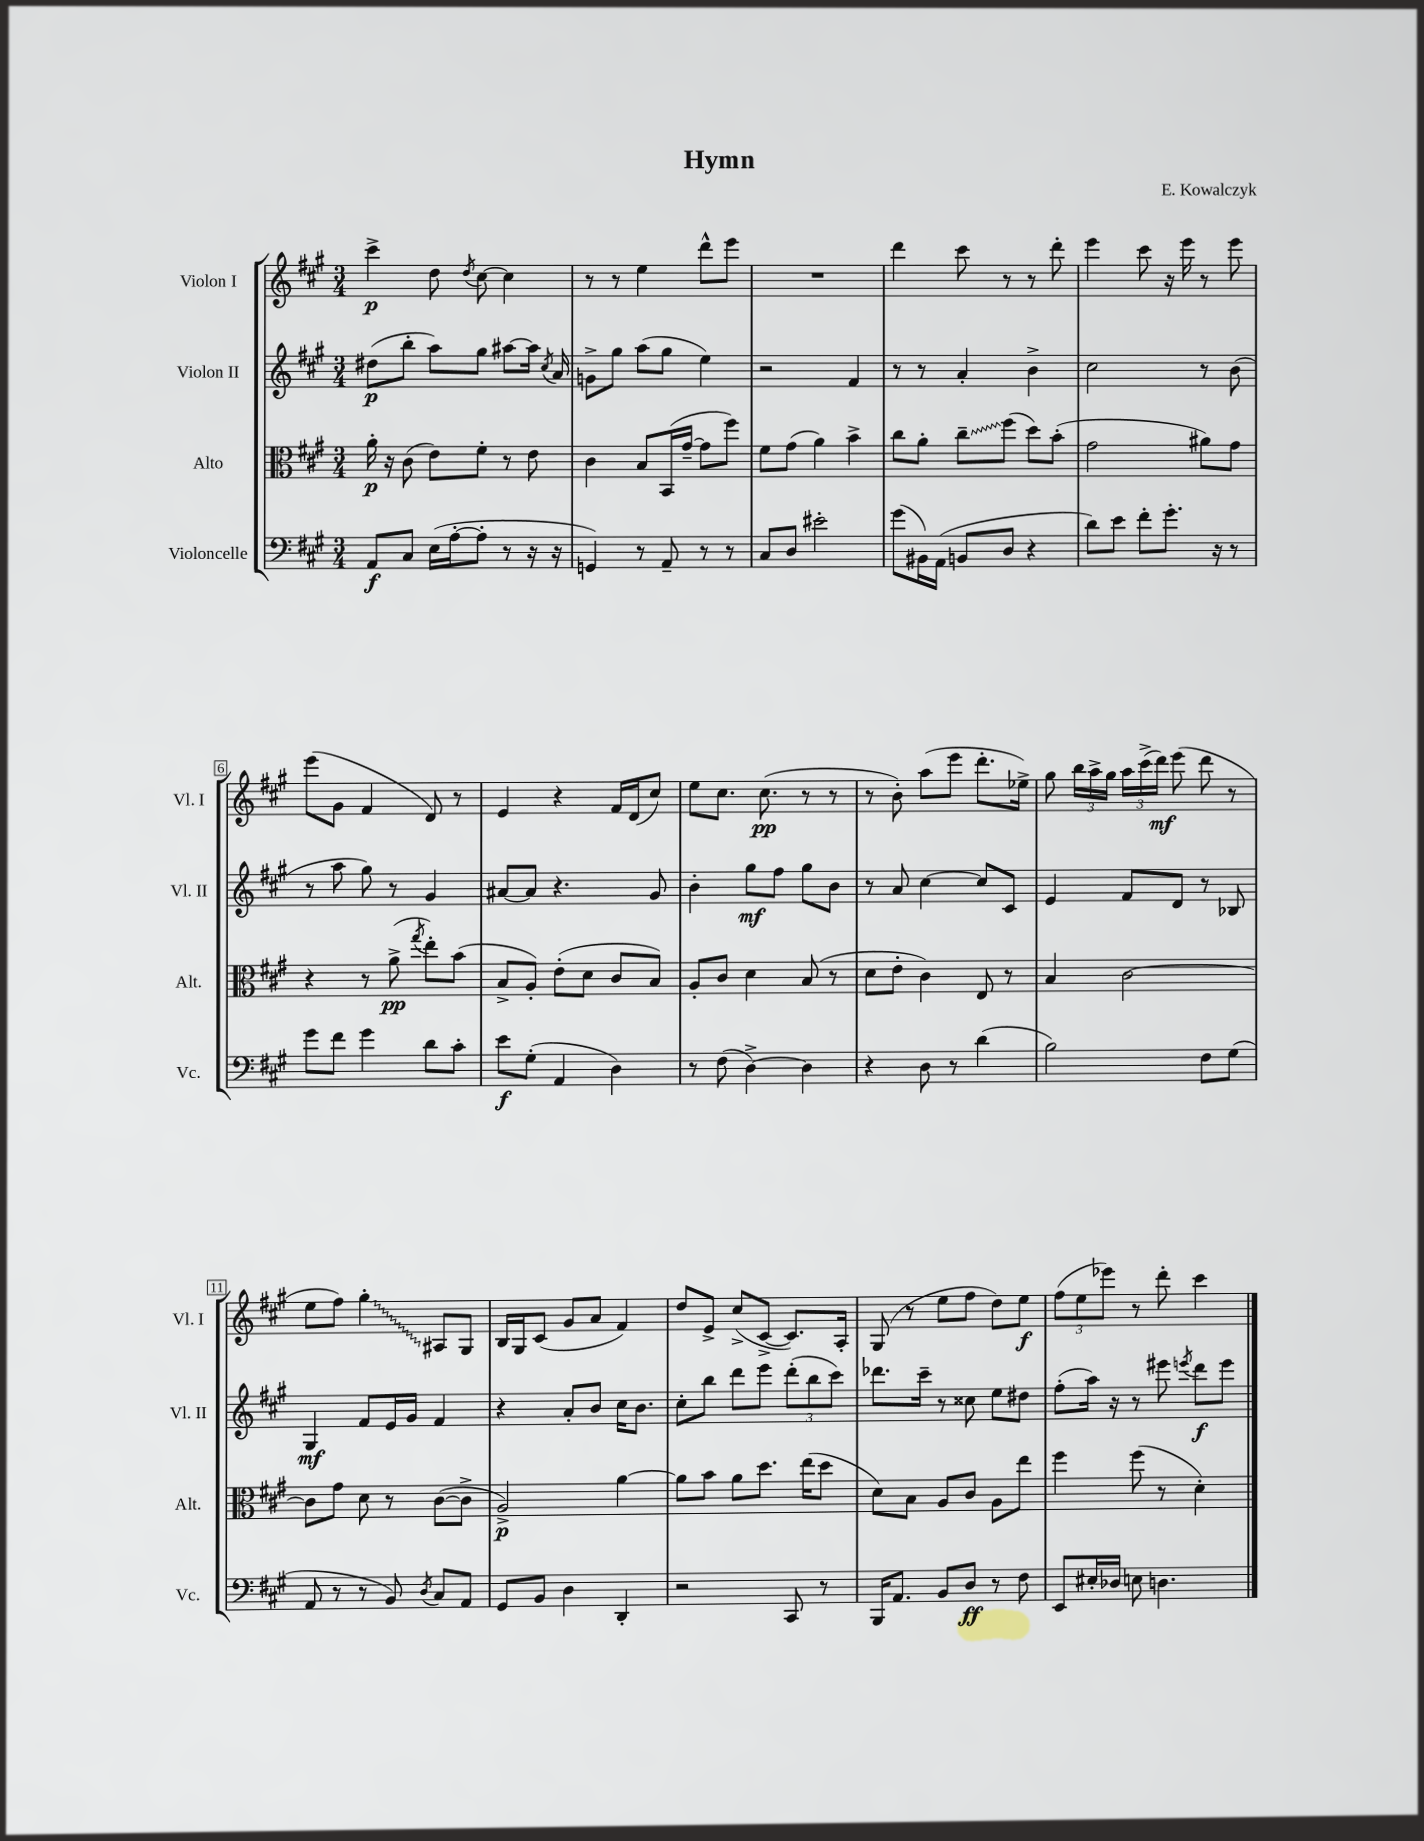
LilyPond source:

\header { title = "Hymn" composer = "E. Kowalczyk" }
<<
\new StaffGroup <<
\new Staff = "s0" \with { instrumentName = "Violon I" shortInstrumentName = "Vl. I" } {
    \clef treble \key a \major \numericTimeSignature \time 3/4
    \autoBeamOff cis'''4->\p d''8 \acciaccatura { d''8 } cis''8~ cis''4 |
    r8 r8 e''4 d'''8[-^ e'''8] |
    R2. |
    d'''4 cis'''8 r8 r8 d'''8-. |
    e'''4 cis'''8 r16 e'''16 r8 e'''8 |
    e'''8[( gis'8] fis'4 d'8) r8 |
    e'4 r4 fis'16[ d'16( cis''8]) |
    e''8[ cis''8.] cis''8.\pp( r8 r8 |
    r8 b'8-.) a''8[( e'''8] d'''8.[-. ees''16]->) |
    gis''8 \tuplet 3/2 { b''16[ a''16-> gis''16] } \tuplet 3/2 { a''16[ cis'''16->( d'''16]\mf) } e'''8( d'''8 r8 |
    e''8[ fis''8]) \once \override Glissando.style = #'zigzag gis''4-.\glissando ais8[ gis8] |
    b16[ gis16 cis'8]( gis'8[ a'8] fis'4) |
    d''8[ e'8]-> cis''8[->( cis'8]~-> cis'8.[) a16]-. |
    gis8( r8 e''8[ fis''8] d''8[) e''8]\f |
    \tuplet 3/2 { fis''8[( e''8 ees'''8]) } r8 d'''8-. cis'''4 \bar "|." |
}
\new Staff = "s1" \with { instrumentName = "Violon II" shortInstrumentName = "Vl. II" } {
    \clef treble \key a \major \numericTimeSignature \time 3/4
    \autoBeamOff dis''8[\p( b''8]-. a''8[) gis''8] ais''8[~ ais''16] \acciaccatura { cis''8 } a'16 |
    g'8[-> gis''8] a''8[( gis''8] e''4) |
    r2 fis'4 |
    r8 r8 a'4-. b'4-> |
    cis''2 r8 b'8( |
    r8 a''8 gis''8) r8 gis'4 |
    ais'8[~ ais'8] r4. gis'8 |
    b'4-. gis''8[\mf fis''8] gis''8[ b'8] |
    r8 a'8 cis''4~ cis''8[ cis'8] |
    e'4 fis'8[ d'8] r8 bes8 |
    gis4\mf fis'8[ e'16 gis'16] fis'4 |
    r4 a'8[-. b'8] cis''16[ b'8.] |
    cis''8[-. b''8] d'''8[ e'''8] \tuplet 3/2 { d'''8[-.( b''8 cis'''8]) } |
    des'''8.[ cis'''16]-- r8 cisis''8 e''8[ dis''8] |
    fis''8[-.( a''16]) r16 r8 eis'''8 \acciaccatura { e'''8 } d'''8[\f e'''8] \bar "|." |
}
\new Staff = "s2" \with { instrumentName = "Alto" shortInstrumentName = "Alt." } {
    \clef alto \key a \major \numericTimeSignature \time 3/4
    \autoBeamOff a'16-.\p r16 cis'8( e'8[) fis'8]-. r8 e'8 |
    cis'4 b8[ b,16( gis'16]~-- gis'8[ fis''8]) |
    fis'8[ gis'8]( a'4) b'4-> |
    cis''8[ a'8]-. \once \override Glissando.style = #'zigzag cis''8[--\glissando fis''8]( d''8[) b'8]-.( |
    gis'2 ais'8[) gis'8] |
    r4 r8 a'8->\pp( \acciaccatura { gis''8 } e''8[-.) b'8]( |
    b8[-> a8]-.) e'8[-.( d'8] cis'8[ b8]) |
    a8[-. cis'8] d'4 b8( r8 |
    d'8[ e'8]-. cis'4) e8 r8 |
    b4 cis'2~ |
    cis'8[ gis'8] d'8 r8 cis'8[~( cis'8]-> |
    a2->\p) a'4~ |
    a'8[ b'8] a'8[ d''8.] e''16[( d''8] |
    d'8[) b8] a8[ cis'8] a8[ e''8] |
    fis''4 fis''8( r8 d'4-.) \bar "|." |
}
\new Staff = "s3" \with { instrumentName = "Violoncelle" shortInstrumentName = "Vc." } {
    \clef bass \key a \major \numericTimeSignature \time 3/4
    \autoBeamOff a,8[\f cis8] e16[( a16~-. a8]-. r8 r16 r16 |
    g,4) r8 a,8-- r8 r8 |
    cis8[ d8] eis'2-. |
    gis'8[( bis,16) a,16]( b,8[ d8] r4 |
    d'8[) e'8] fis'8[-. gis'8.]-. r16 r8 |
    gis'8[ fis'8] gis'4 d'8[ cis'8]-. |
    e'8[\f gis8]-.( a,4 d4) |
    r8 fis8( d4~->) d4 |
    r4 d8 r8 d'4( |
    b2) fis8[ gis8]( |
    a,8 r8 r8 b,8) \acciaccatura { d8 } cis8[ a,8] |
    gis,8[ b,8] d4 d,4-. |
    r2 cis,8 r8 |
    b,,16[ a,8.] b,8[ d8]\ff r8 fis8 |
    e,8[ eis16-. des16] e8 d4. \bar "|." |
}
>>
>>
\layout { \context { \Score \override BarNumber.stencil = #(make-stencil-boxer 0.1 0.3 ly:text-interface::print) } }
